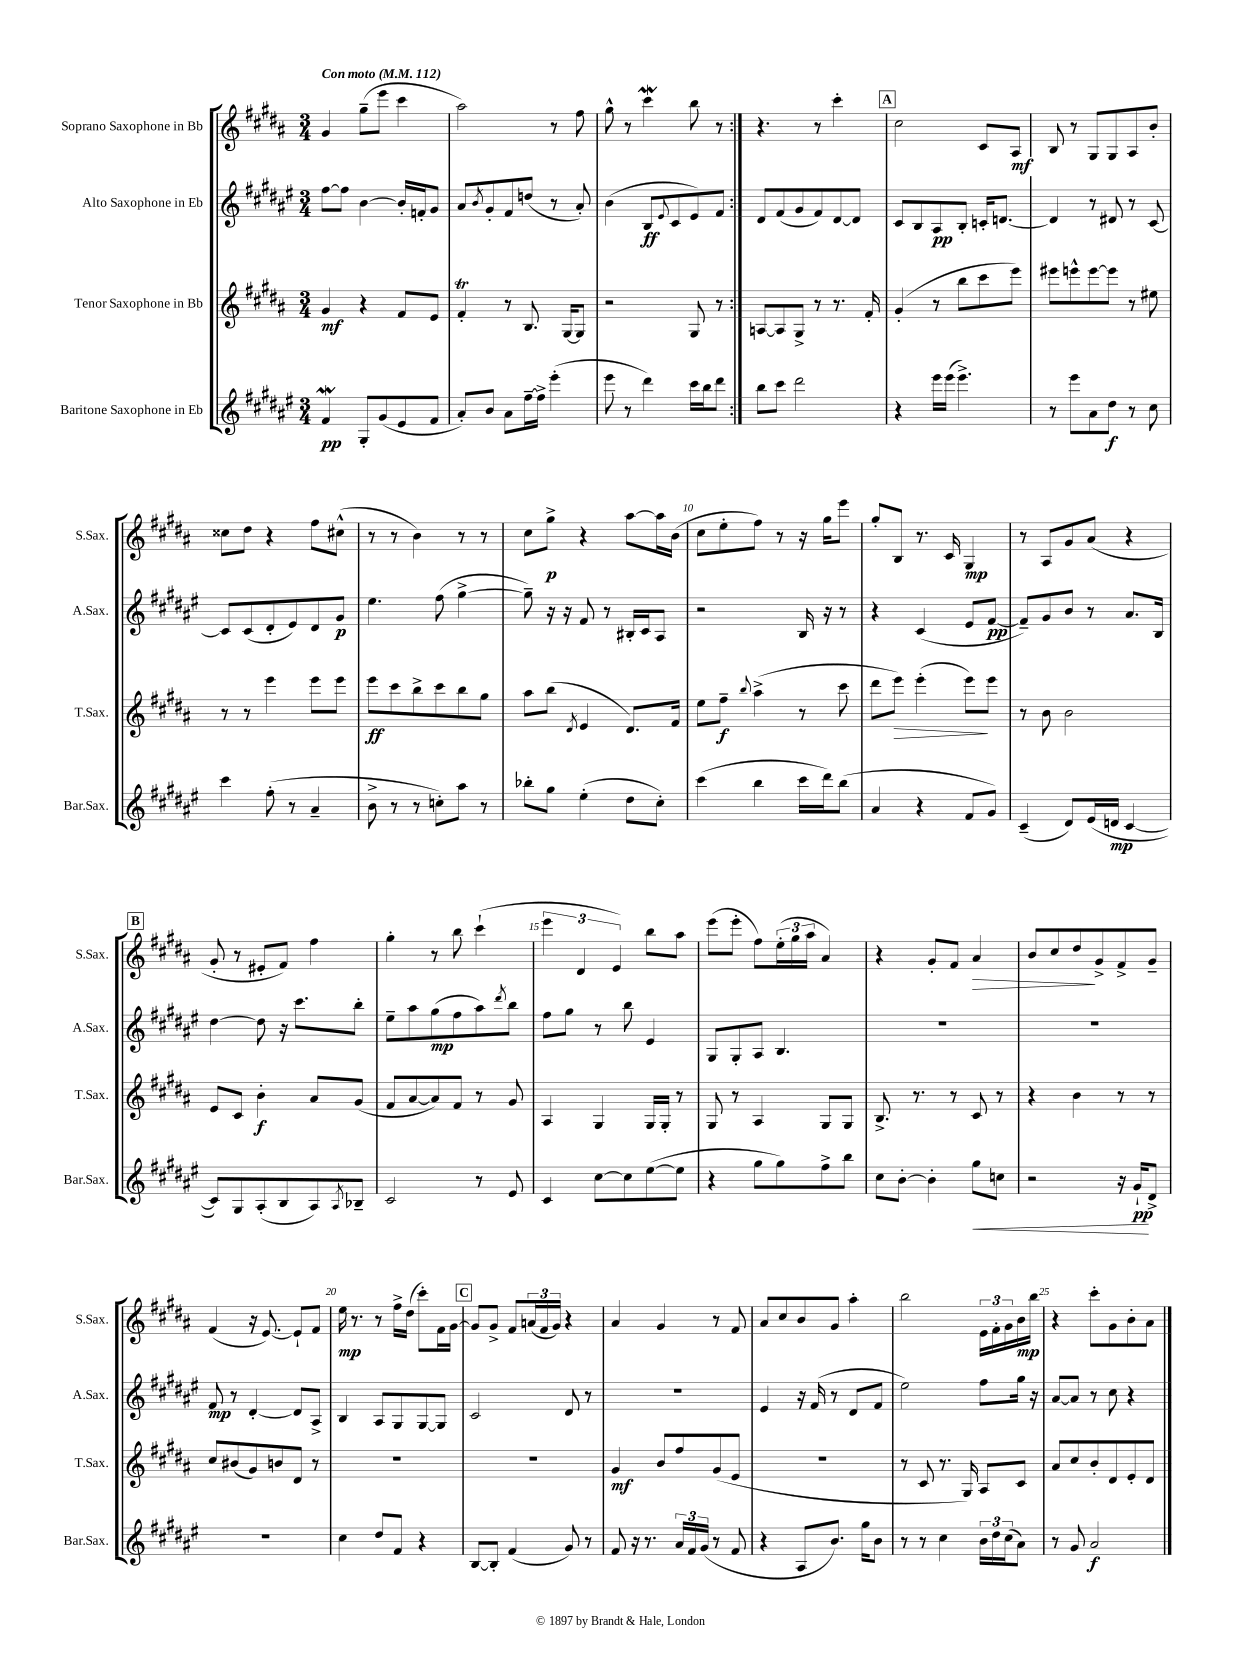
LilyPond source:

<<
\new StaffGroup <<
\new Staff = "s0" \with { instrumentName = "Soprano Saxophone in Bb" shortInstrumentName = "S.Sax." } {
    \clef treble \key b \major \numericTimeSignature \time 3/4 \tempo "Con moto" 4 = 112
    \repeat volta 2 { gis'4 gis''8--( e'''8 cis'''4 |
    ais''2) r8 fis''8 |
    gis''8-^ r8 cis'''4\mordent b''8 r8 | }
    r4. r8 cis'''4-. |
    \mark \markup { \box "A" } cis''2 cis'8 ais8\mf |
    b8 r8 gis8 gis8 ais8 b'8-. |
    cisis''8 dis''8 r4 fis''8 cis''8-^( |
    r8 r8 b'4) r8 r8 |
    cis''8 gis''8->\p r4 ais''8~ ais''16 b'16( |
    cis''8 e''8-. fis''8) r8 r16 gis''16 e'''8 |
    gis''8-. b8 r8. cis'16 gis4\mp |
    r8 ais8 gis'8 ais'8( r4 |
    \mark \markup { \box "B" } gis'8-. r8 eis'8-. fis'8) fis''4 |
    gis''4-. r8 b''8 cis'''4-!( |
    \tuplet 3/2 { e'''4 dis'4 e'4) } b''8 ais''8 |
    e'''8( e'''8-. fis''8) \tuplet 3/2 { e''16-.( gis''16 ais''16 } ais'4) |
    r4 gis'8-. fis'8 ais'4\> |
    b'8 cis''8 dis''8\! gis'8-> fis'8-> gis'8-- |
    fis'4( r16 e'8.~) e'8-! fis'8 |
    e''16\mp r8. r8 fis''16-> dis''16( cis'''8-.) fis'16 gis'16~ |
    \mark \markup { \box "C" } gis'8 gis'8-> fis'8 \tuplet 3/2 { a'16( fis'16 gis'16) } r4 |
    ais'4 gis'4 r8 fis'8 |
    ais'8 cis''8 b'8 gis'8 ais''4-. |
    b''2 \tuplet 3/2 { e'16 fis'16-. gis'16 } b'16\mp b''16 |
    r4 cis'''8-. gis'8 b'8-. ais'8 \bar "|." |
}
\new Staff = "s1" \with { instrumentName = "Alto Saxophone in Eb" shortInstrumentName = "A.Sax." } {
    \clef treble \key fis \major \numericTimeSignature \time 3/4
    \repeat volta 2 { fis''8~ fis''8 b'4~ b'16-. f'16-. gis'8 |
    ais'8 \acciaccatura { b'8 } gis'8-. fis'8 d''8( r8 ais'8-.) |
    b'4( b8\ff \appoggiatura { eis'8 } cis'8 eis'8) fis'8 | }
    dis'8 fis'8( gis'8 fis'8) dis'8~ dis'8 |
    \mark \markup { \box "A" } cis'8 b8 ais8\pp b8-. c'16-. d'8.~ |
    d'4 r8 dis'8 r8 cis'8~ |
    cis'8 cis'8( dis'8-. eis'8) dis'8 gis'8\p |
    eis''4. fis''8( gis''4~-> |
    gis''8--) r16 r16 fis'8 r8 bis16-. cis'16 ais8 |
    r2 b16 r16 r8 |
    r4 cis'4( eis'8 fis'8~\pp |
    fis'8--) gis'8 b'8 r8 ais'8. b16 |
    \mark \markup { \box "B" } dis''4~ dis''8 r16 cis'''8. b''8-. |
    eis''8-- ais''8 gis''8\mp( fis''8 ais''8) \acciaccatura { dis'''8 } b''8 |
    fis''8 gis''8 r8 b''8 eis'4 |
    gis8 gis8-. ais8 b4. |
    R2. |
    R2. |
    fis'8\mp r8 dis'4~-. dis'8 ais8-> |
    b4 ais8 gis8 gis8~ gis8 |
    \mark \markup { \box "C" } cis'2 dis'8 r8 |
    R2. |
    eis'4 r16 fis'16( r8 dis'8 fis'8 |
    eis''2) fis''8 gis''16 r16 |
    ais'8~ ais'8 r8 cis''8 r4 \bar "|." |
}
\new Staff = "s2" \with { instrumentName = "Tenor Saxophone in Bb" shortInstrumentName = "T.Sax." } {
    \clef treble \key b \major \numericTimeSignature \time 3/4
    \repeat volta 2 { gis'4\mf r4 fis'8 e'8 |
    fis'4-.\trill r8 b8. gis16~ gis8 |
    r2 gis8 r8 | }
    a8~ a8 gis8-> r8 r8. fis'16-. |
    \mark \markup { \box "A" } gis'4-.( r8 b''8 cis'''8 e'''8) |
    eis'''8 e'''8-^ e'''8~ e'''8 r8 eis''8 |
    r8 r8 e'''4 e'''8 e'''8 |
    e'''8\ff cis'''8 b''8-> cis'''8 b''8 gis''8 |
    ais''8 b''8( \acciaccatura { dis'8 } e'4 dis'8.) fis'16 |
    e''8 fis''8--\f \appoggiatura { b''8 } ais''4->( r8 cis'''8 |
    dis'''8 e'''8\>) e'''4-.( e'''8\!) e'''8 |
    r8 b'8 b'2 |
    \mark \markup { \box "B" } e'8 cis'8 b'4-.\f ais'8 gis'8( |
    fis'8 ais'8~ ais'8) fis'8 r8 gis'8 |
    ais4 gis4 gis16 gis16-. r8 |
    gis8 r8 ais4 gis8 gis8 |
    b8.-> r8. r8 cis'8 r8 |
    r4 b'4 r8 r8 |
    cis''8 bis'8( gis'8) b'8 dis'8 r8 |
    R2. |
    \mark \markup { \box "C" } R2. |
    gis'4\mf b'8 fis''8 gis'8( e'8 |
    R2. |
    r8 cis'8 r8. gis16) ais8 cis'8 |
    ais'8 cis''8 b'8-. dis'8 e'8-. dis'8 \bar "|." |
}
\new Staff = "s3" \with { instrumentName = "Baritone Saxophone in Eb" shortInstrumentName = "Bar.Sax." } {
    \clef treble \key fis \major \numericTimeSignature \time 3/4
    \repeat volta 2 { fis'4\mordent\pp gis8-. gis'8( eis'8 fis'8 |
    ais'8-.) b'8 ais'8 fis''16~-- fis''16-> eis'''4-.( |
    eis'''8 r8 dis'''4) cis'''16 b''16 dis'''8 | }
    b''8 cis'''8 dis'''2 |
    \mark \markup { \box "A" } r4 eis'''16 eis'''16( eis'''4.->) |
    r8 eis'''8 ais'8 dis''8\f r8 cis''8 |
    cis'''4 fis''8-.( r8 ais'4-- |
    b'8-> r8 r8 c''8-.) ais''8 r8 |
    bes''8-. gis''8 eis''4-.( dis''8 cis''8-.) |
    cis'''4( b''4 cis'''16 dis'''16) b''8( |
    ais'4 r4 fis'8 gis'8) |
    cis'4--( dis'8) eis'16( d'16\mp cis'4~ |
    \mark \markup { \box "B" } cis'8) gis8 ais8-.( b8 ais8) \acciaccatura { ais8 } bes8-- |
    cis'2 r8 eis'8 |
    cis'4 cis''8~ cis''8 eis''8~( eis''8 |
    r4 gis''8 gis''8) fis''8-> b''8 |
    cis''8 b'8~-. b'4-. gis''8\< c''8 |
    r2 r16 gis'16-!\pp\! dis'8-> |
    R2. |
    cis''4 dis''8 fis'8 r4 |
    \mark \markup { \box "C" } b8~ b8-. fis'4( gis'8) r8 |
    fis'8 r16 r8. \tuplet 3/2 { ais'16 fis'16 gis'16( } r8 fis'8 |
    r4 ais8 b'8.) gis''16 b'8 |
    r8 r8 cis''4 \tuplet 3/2 { b'16 dis''16 cis''16( } ais'8) |
    r8 gis'8 ais'2\f \bar "|." |
}
>>
>>
\layout { \context { \Score \override BarNumber.break-visibility = ##(#f #t #t) barNumberVisibility = #(every-nth-bar-number-visible 5) } }
